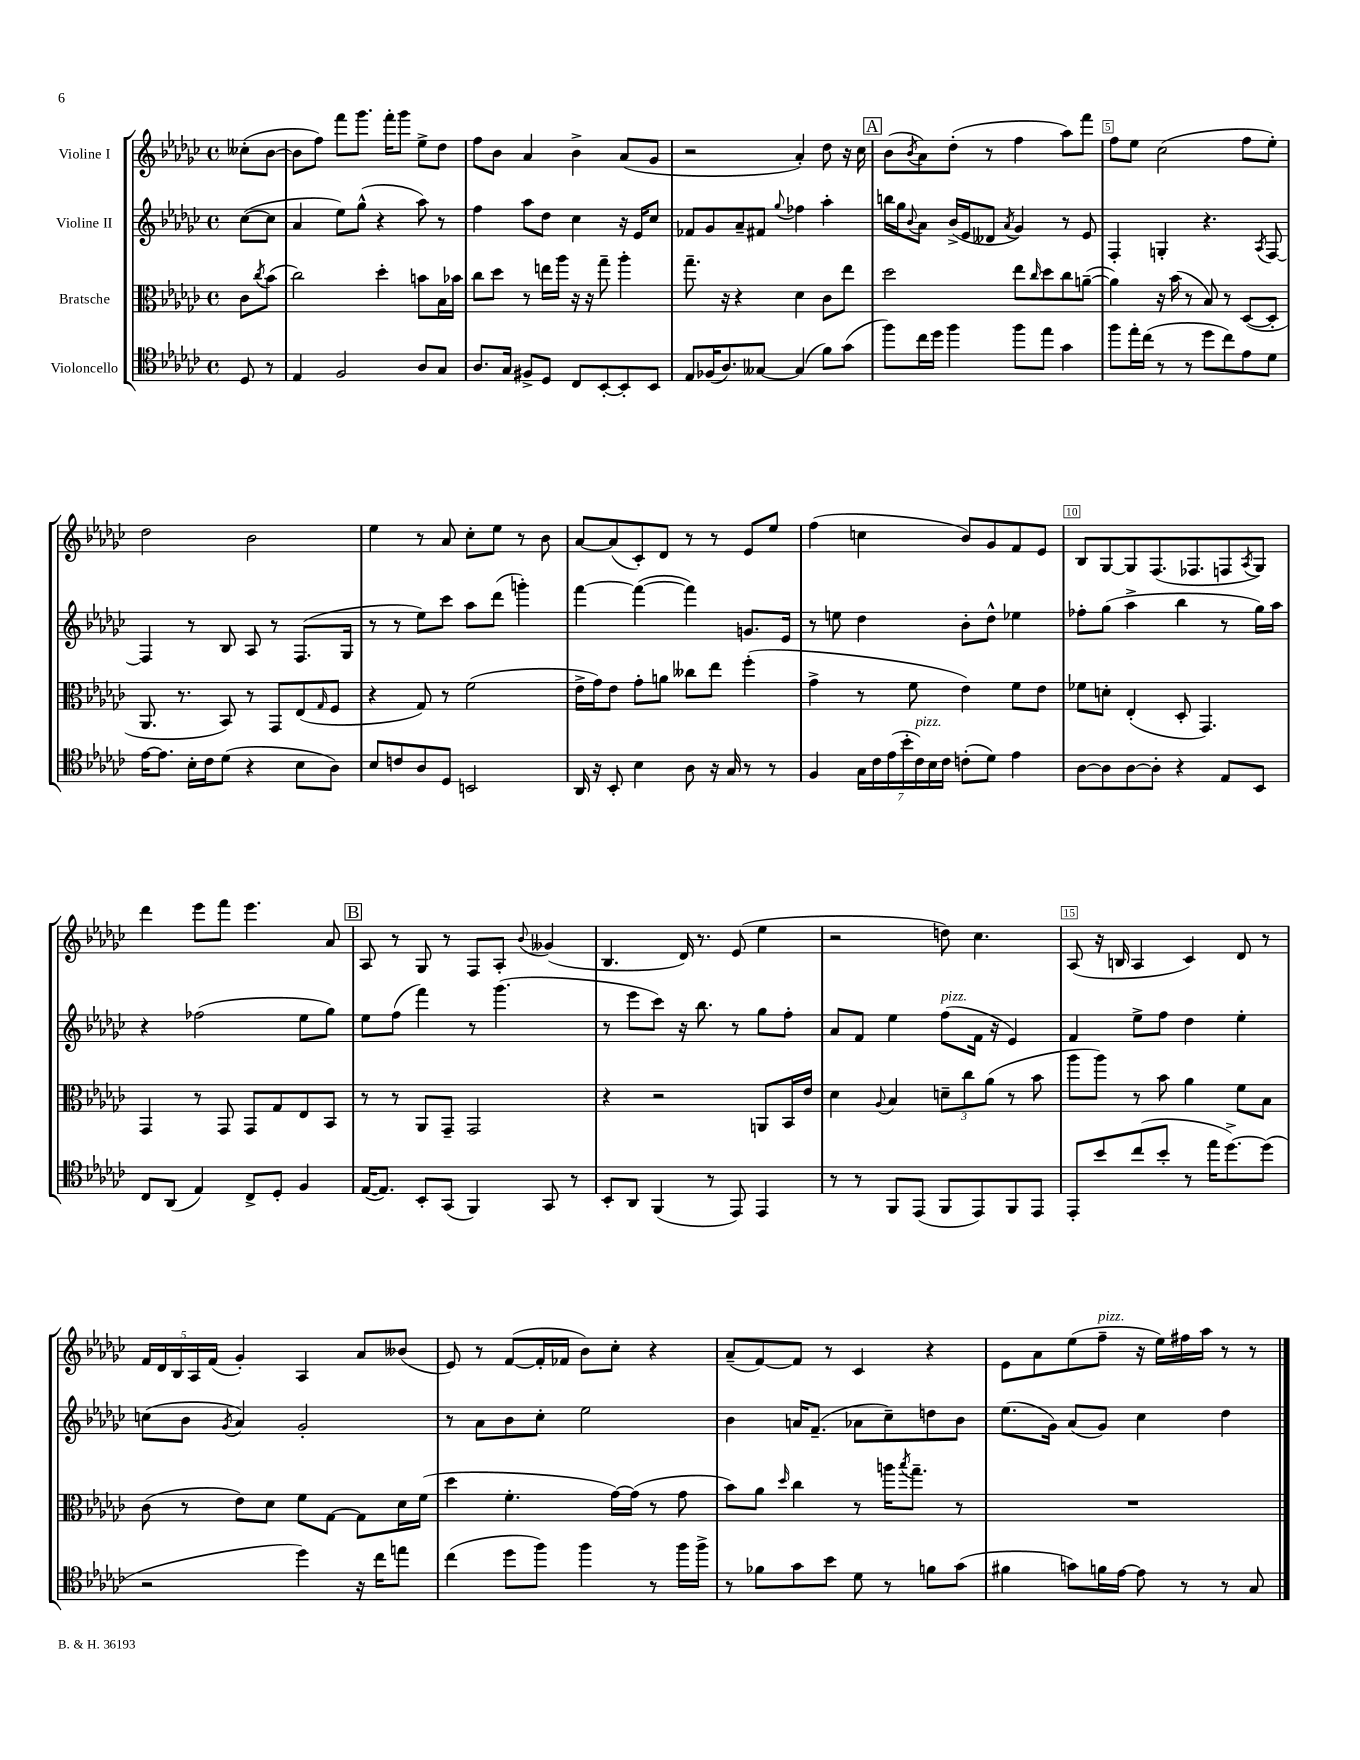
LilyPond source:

<<
\new StaffGroup <<
\new Staff = "s0" \with { instrumentName = "Violine I" } {
    \clef treble \key ges \major \defaultTimeSignature \time 4/4 \partial 4
    ceses''8-.( bes'8~ |
    bes'8 f''8) f'''8 ges'''8. f'''16-. ges'''8 ees''8-> des''8 |
    f''8 bes'8 aes'4 bes'4-> aes'8( ges'8 |
    r2 aes'4-.) des''8 r16 ces''16 |
    \mark \markup { \box "A" } bes'8( \acciaccatura { bes'8 } aes'8) des''8-.( r8 f''4 aes''8) f'''8 |
    f''8 ees''8 ces''2( f''8 ees''8-.) |
    des''2 bes'2 |
    ees''4 r8 aes'8 ces''8-. ees''8 r8 bes'8 |
    aes'8~ aes'8( ces'8-.) des'8 r8 r8 ees'8 ees''8 |
    f''4( c''4 bes'8) ges'8 f'8 ees'8 |
    bes8 ges8~ ges8 f8.( fes8. f8 \acciaccatura { aes8 } ges8) |
    des'''4 ees'''8 f'''8 ees'''4. aes'8 |
    \mark \markup { \box "B" } aes8 r8 ges8 r8 f8 aes8-. \appoggiatura { bes'8 } geses'4( |
    bes4. des'16) r8. ees'8( ees''4 |
    r2 d''8) ces''4. |
    aes8( r16 b16 aes4 ces'4) des'8 r8 |
    \tuplet 5/4 { f'16 des'16 bes16 aes16 f'16( } ges'4-.) aes4 aes'8 beses'8( |
    ees'8) r8 f'8~( f'16-. fes'16 bes'8) ces''8-. r4 |
    aes'8--( f'8~) f'8 r8 ces'4 r4 |
    ees'8 aes'8 ees''8( f''8--^\markup { \italic "pizz." } r16 ees''16) fis''16 aes''16 r8 r8 \bar "|." |
}
\new Staff = "s1" \with { instrumentName = "Violine II" } {
    \clef treble \key ges \major \defaultTimeSignature \time 4/4 \partial 4
    ces''8~( ces''8 |
    aes'4 ees''8) ges''8-^( r4 aes''8) r8 |
    f''4 aes''8 des''8 ces''4 r16 ees'16 ces''8 |
    fes'8 ges'8 aes'8-- fis'8 \appoggiatura { ges''8 } fes''4 aes''4-. |
    \mark \markup { \box "A" } b''16 ges''16 \appoggiatura { bes'8 } aes'8 bes'16->( ees'16 deses'8 \acciaccatura { aes'8 } ges'4) r8 ees'8 |
    f4-. g4-. r4. \acciaccatura { aes8 } f8~ |
    f4 r8 bes8 aes8 r8 f8.( ges16 |
    r8 r8 ees''8) ces'''8 aes''8 des'''8( g'''4-.) |
    f'''4~ f'''4~( f'''4) g'8. ees'16 |
    r8 e''8 des''4 bes'8-. des''8-^ ees''4 |
    fes''8-. ges''8( aes''4-> bes''4 r8 ges''16) aes''16 |
    r4 fes''2( ees''8 ges''8) |
    \mark \markup { \box "B" } ees''8 f''8( f'''4) r8 ges'''4.( |
    r8 ees'''8 ces'''8) r16 bes''8. r8 ges''8 f''8-. |
    aes'8 f'8 ees''4 f''8^\markup { \italic "pizz." }( f'16 r16 ees'4) |
    f'4 ees''8-> f''8 des''4 ees''4-. |
    c''8( bes'8 \acciaccatura { ges'8 } aes'4) ges'2-. |
    r8 aes'8 bes'8 ces''8-. ees''2 |
    bes'4 a'16 f'8.--( aes'8 ces''8--) d''8 bes'8 |
    ees''8.( ges'16) aes'8( ges'8) ces''4 des''4 \bar "|." |
}
\new Staff = "s2" \with { instrumentName = "Bratsche" } {
    \clef alto \key ges \major \defaultTimeSignature \time 4/4 \partial 4
    ces'8 \acciaccatura { ces''8 } bes'8( |
    ces''2) des''4-. b'8 bes16 bes'16 |
    ces''8 des''8 r8 e''16 aes''16 r16 r16 ges''8-- aes''4-. |
    ges''8.-- r16 r4 des'4 ces'8 ees''8 |
    \mark \markup { \box "A" } des''2 ees''8 \grace { ces''16 } des''8 ces''8 a'8~--( |
    a'4) r16 bes'16( r8 bes8) r8 des8~( des8-. |
    aes,8. r8. bes,8) r8 ges,8 ees8( \grace { ges16 } f8 |
    r4 ges8) r8 f'2( |
    ees'16-> ges'16) ees'8 ges'8-. a'8 ceses''8 ees''8 f''4-.( |
    ges'4-> r8 f'8 ees'4) f'8 ees'8 |
    fes'8 d'8-. ees4-.( des8-. ges,4.) |
    ges,4 r8 ges,8 ges,8 ges8 ees8 bes,8 |
    \mark \markup { \box "B" } r8 r8 aes,8 ges,8-- ges,2 |
    r4 r2 a,8 bes,16 ees'16 |
    des'4 \appoggiatura { aes8 } bes4 \tuplet 3/2 { d'8-- ces''8 aes'8( } r8 bes'8 |
    aes''8 aes''8) r8 bes'8 aes'4 f'8 bes8 |
    ces'8( r8 ees'8) des'8 f'8 ges8~ ges8 des'16 f'16( |
    des''4 f'4.-. ges'16~) ges'16( r8 ges'8 |
    bes'8) aes'8 \grace { des''16 } ces''4 r8 a''16 \acciaccatura { bes''8 } ges''8.-- r8 |
    R1 \bar "|." |
}
\new Staff = "s3" \with { instrumentName = "Violoncello" } {
    \clef tenor \key ges \major \defaultTimeSignature \time 4/4 \partial 4
    des8 r8 |
    ees4 f2 aes8 ges8 |
    aes8. ges16 fis8-> des8 ces8 bes,8~-. bes,8-. bes,8 |
    ees8 fes16( aes8.) geses8~ geses4( f'8) ges'8( |
    \mark \markup { \box "A" } f''8) ces''16 des''16 f''4 f''8 ees''8 ges'4 |
    f''8 ees''16-. ces''16( r8 r8 des''8 ces''8) ees'8 des'8 |
    ees'16~ ees'8. bes16-. ces'16 des'8( r4 bes8 aes8) |
    bes8 c'8 aes8 des8 b,2 |
    aes,16 r16 bes,8-. bes4 aes8 r16 ges16 r8 r8 |
    f4 \tuplet 7/4 { ges16 ces'16 ees'16( bes'16-. ces'16^\markup { \italic "pizz." }) bes16 ces'16 } c'8-.( des'8) ees'4 |
    aes8~ aes8 aes8~ aes8-. r4 ees8 bes,8 |
    ces8 aes,8( ees4) ces8-> des8-. f4 |
    \mark \markup { \box "B" } ees16~( ees8.) bes,8-. ges,8( f,4) ges,8 r8 |
    bes,8-. aes,8 f,4( r8 ees,8) ees,4 |
    r8 r8 f,8 ees,8( f,8 ees,8) f,8 ees,8 |
    ees,8-. bes'8 ces''8( bes'8-. r8 ees''16 des''8.~->) des''8( |
    r2 des''4) r16 ces''16 e''8 |
    ces''4( des''8 f''8) f''4 r8 f''16 f''16-> |
    r8 fes'8 ges'8 bes'8 des'8 r8 f'8 ges'8( |
    fis'4 g'8) f'16 ees'16~ ees'8 r8 r8 ges8 \bar "|." |
}
>>
>>
\layout { \context { \Score \override BarNumber.break-visibility = ##(#f #t #t) barNumberVisibility = #(every-nth-bar-number-visible 5) \override BarNumber.stencil = #(make-stencil-boxer 0.1 0.3 ly:text-interface::print) } }
